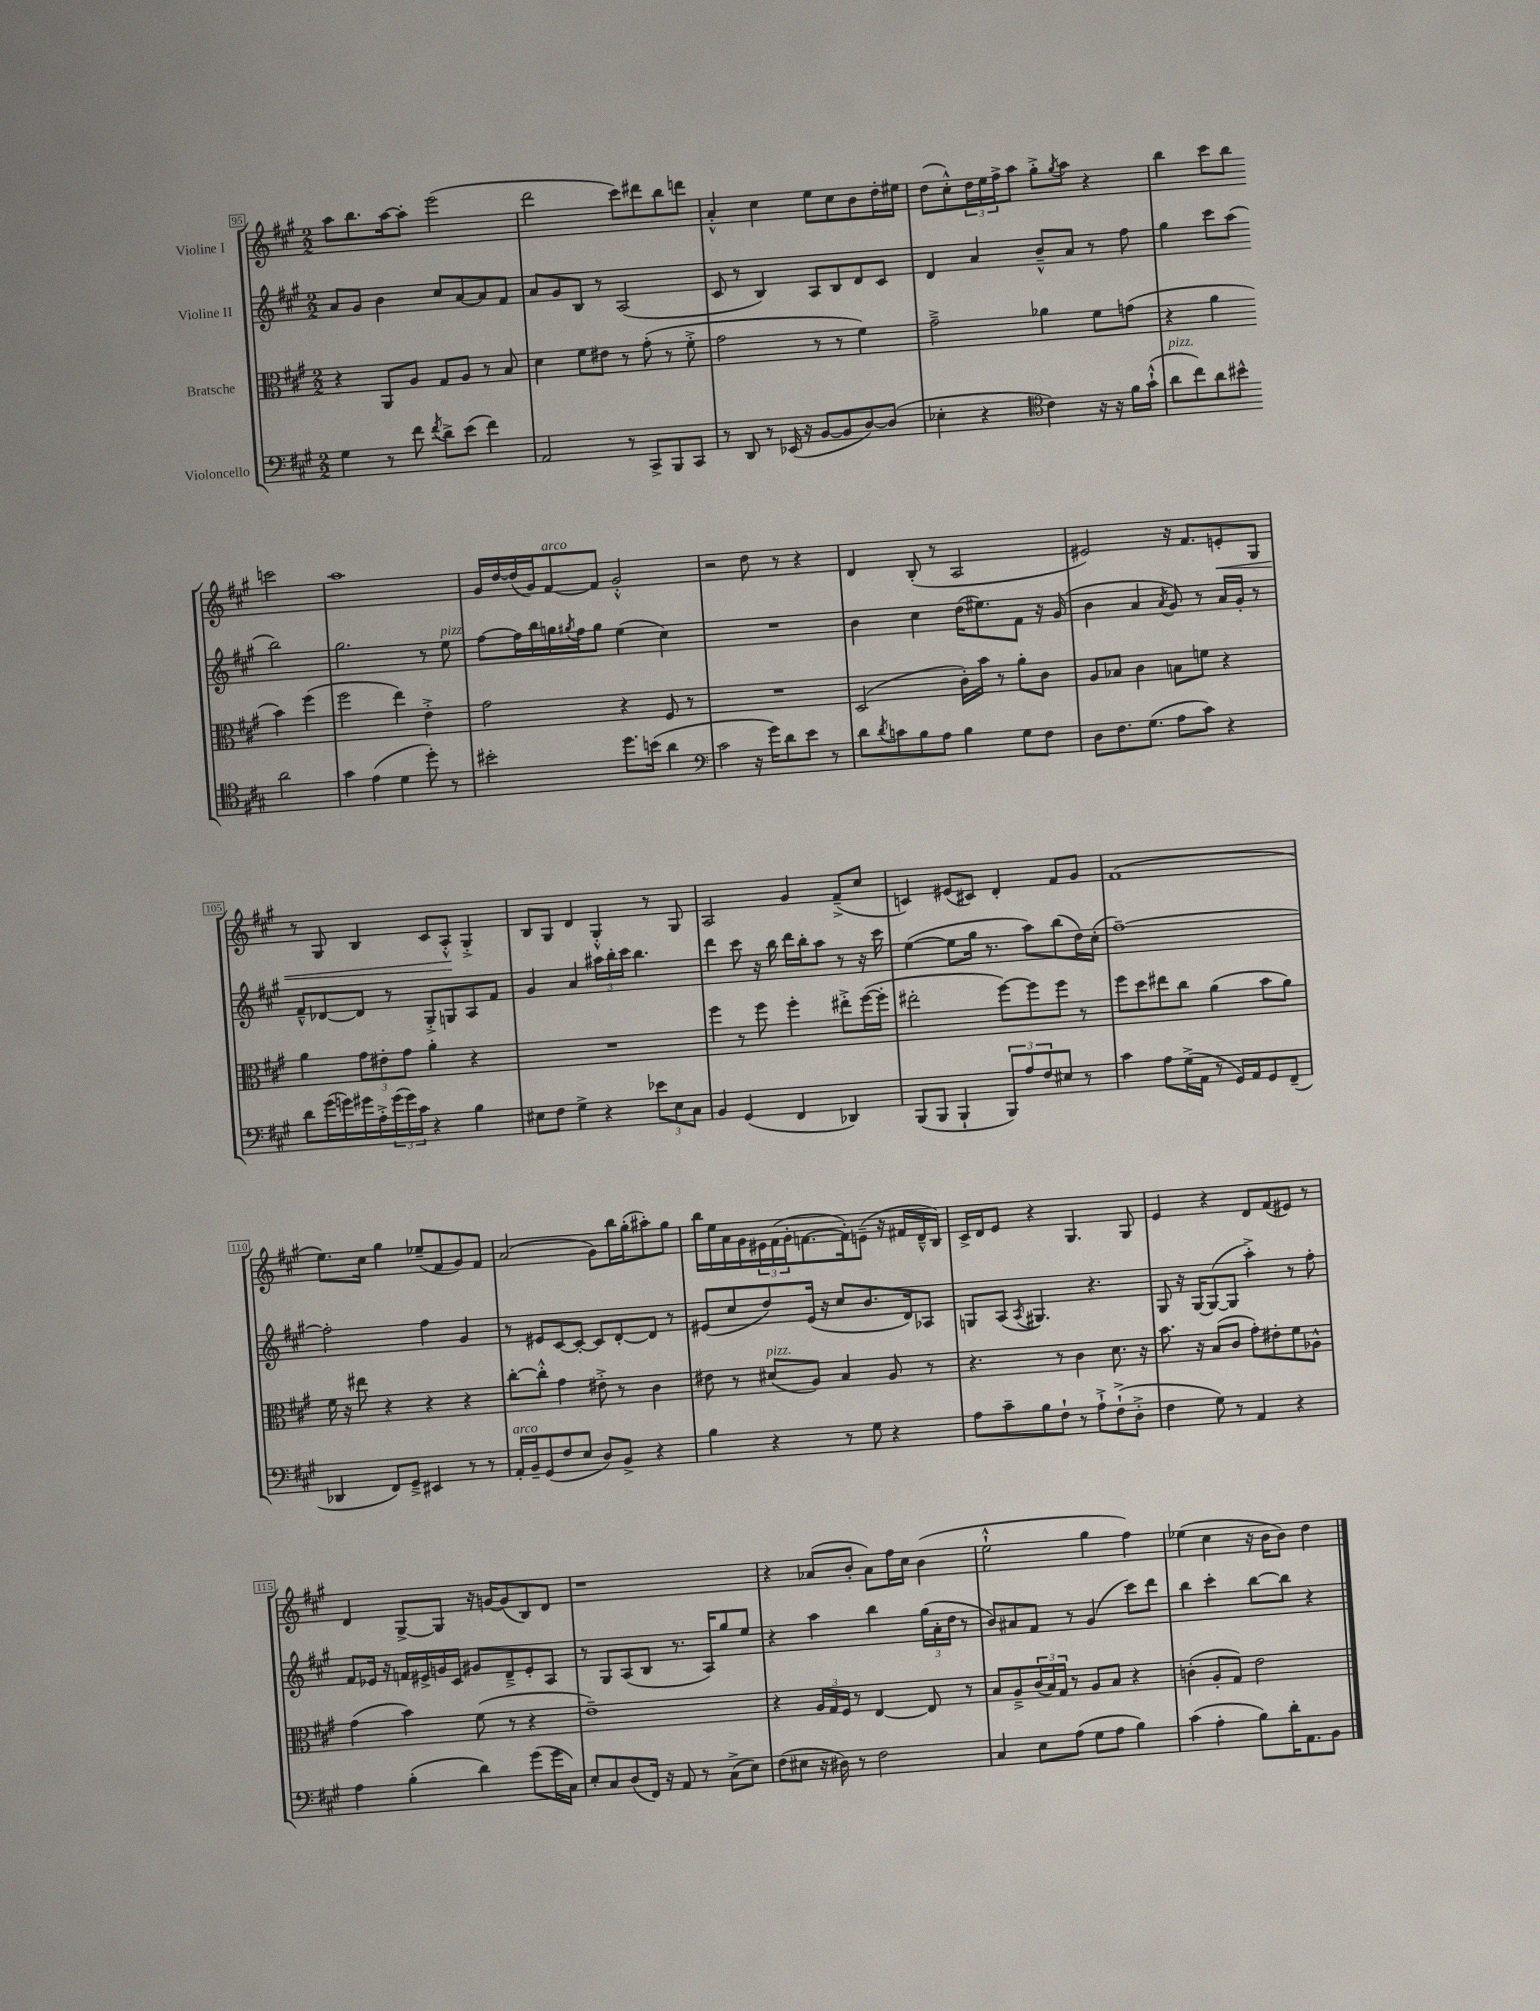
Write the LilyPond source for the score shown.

<<
\new StaffGroup <<
\new Staff = "s0" \with { instrumentName = "Violine I" } {
    \clef treble \key a \major \numericTimeSignature \time 2/2
    a''8 b''8. a''16~ a''8-. e'''2( |
    d'''2 cis'''8) dis'''8 b''8 d'''8 |
    a'4-.-^ cis''4 e''8 cis''8 b'8 d''16-. eis''16 |
    d''8( cis''8-.-^) \tuplet 3/2 { d''16 e''16 fis''16-> } a''8 gis''8-.-> \acciaccatura { gis''8 } a''8 r4 |
    b''4 cis'''8 b''8 c'''2 |
    a''1 |
    gis'16 d''16~ d''16( gis'16) fis'8~^\markup { \italic "arco" } fis'8 gis'2-.-^ |
    r2 d''8 r8 r4 |
    d'4 b8-.( r8 a2 |
    eis'2) r16 fis'8. e'8-.\< gis8 |
    r8 gis8 b4 cis'8 a8-.-^\! gis4-.-> |
    b8 gis8 d'4 gis4-.-^ r8 gis8 |
    a2 gis'4 fis'8--->( cis''8 |
    c'4) eis'8( cis'8) d'4-. fis'8 gis'8 |
    fis'1( |
    e''8.) cis''16 gis''4 ees''8--( fis'8 gis'8) fis'8 |
    a'2( gis'8) b''16 gis''16-.( ais''8-.) gis''8 |
    b''16 e''16 a'16 gis'16 \tuplet 3/2 { eis'16 fis'16( gis'16-. } f'8.~ f'16-.) e'8--( r16 fis'16 d'16---^ b16) |
    cis'16-> d'16 e'8 r4 gis4. gis8 |
    e'4 r4 d'8 fis'8( eis'8) r8 |
    d'4 gis8~-> gis8 r16 g'16~ g'8( b8) d'8 |
    r1 |
    r4 aes'8( b'8-. aes'8) fis''16 cis''16 b'4( |
    e''2-!-^ gis''4 fis''4) |
    ees''4( cis''4 r16 b'16 b'8) d''4 \bar "|." |
}
\new Staff = "s1" \with { instrumentName = "Violine II" } {
    \clef treble \key a \major \numericTimeSignature \time 2/2
    a'8 gis'8 b'4 cis''8 a'8~ a'8 fis'8 |
    a'8 gis'8 b8 r8 a2( |
    cis'8 r8 b4) a8 b8 d'8 cis'8 |
    d'4 a'4 b'8---^ a'8 r8 fis''8 |
    gis''4 cis'''8 a''8( b''2) |
    gis''2. r8 e''8^\markup { \italic "pizz." } |
    fis''8~ fis''16 b''16 g''16 \acciaccatura { gis''8 } fis''16 gis''8 e''4( cis''4) |
    R1 |
    b'4 cis''4 d''16( eis''8.) fis'8 r16 gis'16( |
    b'4 a'4 \acciaccatura { a'8 } gis'8) r8 a'16 gis'16-. r8 |
    fis'8---^ des'8~ des'8 r8 gis8-.-> g8 a8 fis'8 |
    gis'4 a'4 \tuplet 3/2 { ais''16 b''16-. cis'''16 } b''4. |
    d'''4 cis'''8 r16 b''16 d'''16 b''16-. a''8 r8 r16 cis'''16 |
    e''4~( e''8 gis''16 r8. a''8) b''8( d''16) cis''16-.( |
    fis''1~--) |
    fis''2-. fis''4 gis'4 |
    r8 eis'8 cis'8~ cis'8~-. cis'8 d'8~-. d'8 r8 |
    eis'8( cis''8 d''8) eis'16( r16 cis''8 b'8. d'16) aes8 |
    g8 a8( \acciaccatura { a8 } gis4.) r4. |
    gis8 r16 gis16~ gis8~( gis8 a''4-.->) r8 fis''8-. |
    fis'8 ees'16 r16 f'16 eis'16-> g'16 cis'16 gis'8 d'8---> eis'8-. a8 |
    r8 gis8 a8( b8 r8. a16) gis''8 e''8 |
    r4 a''4 b''4 \tuplet 3/2 { gis''16( a'16-. d''16 } r8 |
    b'8) ais'8 fis'8 r8 gis'4( cis'''8) d'''8 |
    b''4 cis'''4-. b''8~ b''8 r4 \bar "|." |
}
\new Staff = "s2" \with { instrumentName = "Bratsche" } {
    \clef alto \key a \major \numericTimeSignature \time 2/2
    r4 a,8 a8 gis8 a8 r8 b8 |
    d'4 fis'8 eis'8 r8 gis'8-.( r8 fis'8-.-> |
    gis'2 r8 r8 fis'4) |
    gis'2---> aes'4 fis'8 g'8( |
    r4 a'4 b'4) fis''4( |
    fis''2 e''4) e'4-.-> |
    gis'2 r4 fis8 r8 |
    R1 |
    d2( cis'16-.) b'16 r8 a'8-. cis'8 |
    a8 bes8 cis'4 b8 f'8 r4 |
    a'4 \tuplet 3/2 { gis'8 eis'8-. gis'8 } a'4-. r4 |
    R1 |
    fis''4 r8 fis''8 fis''4-. eis''8-.-> fis''16~( fis''16-. |
    eis''2-. fis''8~) fis''8 fis''8 r8 |
    fis''8 d''8 eis''8 cis''8 a'4( b'8 a'8) |
    fis'16 r16 eis''8 r4 r4 r4 |
    cis''8~-. cis''8-.-^ gis'4 eis'8-.-> r8 cis'4 |
    eis'8 r8 dis'8^\markup { \italic "pizz." }( a8) b4 a8 r8 |
    r4. r8 cis'4 d'8. r16 |
    b'8. r16 b8( cis'8 gis'8-.) eis'8-. fis'8 aes8-^ |
    gis'4( b'4) fis'8( r8 r4 |
    e'1--) |
    r4 \tuplet 3/2 { a16 gis16 fis16 } r8 e4~ e8 r8 |
    b8 a8---> \tuplet 3/2 { cis'16( b16) gis16 } r8 a8 b8 r4 |
    c'4-.( a8-. gis8) e'2 \bar "|." |
}
\new Staff = "s3" \with { instrumentName = "Violoncello" } {
    \clef bass \key a \major \numericTimeSignature \time 2/2
    gis4 r8 fis'8 \acciaccatura { fis'8 } d'8-> e'8( fis'4) |
    a,2 r8 cis,8-> b,,8 cis,8 |
    r8 d,8 r8 ees,16( r16 b,8~ b,8 d8~) d8( |
    ees4-. r4 \clef tenor cis'4) r16 r16 fis'16 gis'16-!-^( |
    a'8^\markup { \italic "pizz." } cis''8) a'8 bis'8-^ a'2 |
    gis'4 e'4( d'4 d''8-.) r8 |
    bis'2-. d''8. b'16( a'4 |
    \clef bass cis'2 r16 gis'16) d'8 e'8 r8 |
    d'8 \acciaccatura { d'8 } c'8 b8 a8 b4 gis8 fis8 |
    d8 fis8. gis8.( a8 cis'8) r4 |
    d'8 gis'16( g'16) gis'16 a16-.-> \tuplet 3/2 { gis'16( gis'16) cis'16 } r4 b4 |
    eis8 fis8 gis4-> r4 \tuplet 3/2 { ees'8 eis8 cis8 } |
    b,4 gis,4( fis,4 des,4) |
    b,,8( b,,8 b,,4-! \tuplet 3/2 { b,,8) a8 fis8 } eis8 r8 |
    cis'4 a8 gis16->( a,16 r8 gis,16) a,16 gis,8 fis,8--( |
    des,4 fis,8) gis,8---> eis,4 r8 r8 |
    a,16-.^\markup { \italic "arco" } b,16-- gis,8( fis8 e8 d8) b,8-> r4 |
    b4 r4 r8 gis8 r4 |
    a8 cis'8-- b8 fis8-! r8 a8-!-> fis8-!->( d8-.-> |
    fis4 gis8) r8 a,4 r4 |
    a4 b4-.( d'4) gis'8( gis'16 cis16) |
    e8-. cis8 d8( fis,16) r16 a,8 r8 cis8->( e8) |
    fis8( eis8 r16 dis16) r8 fis2 |
    cis4 e8 a8( gis8 a8 b4) |
    cis'4( a4-. b8) d'16-. a,8. b,8 \bar "|." |
}
>>
>>
\layout { \context { \Score currentBarNumber = #95 \override BarNumber.stencil = #(make-stencil-boxer 0.1 0.3 ly:text-interface::print) } }
